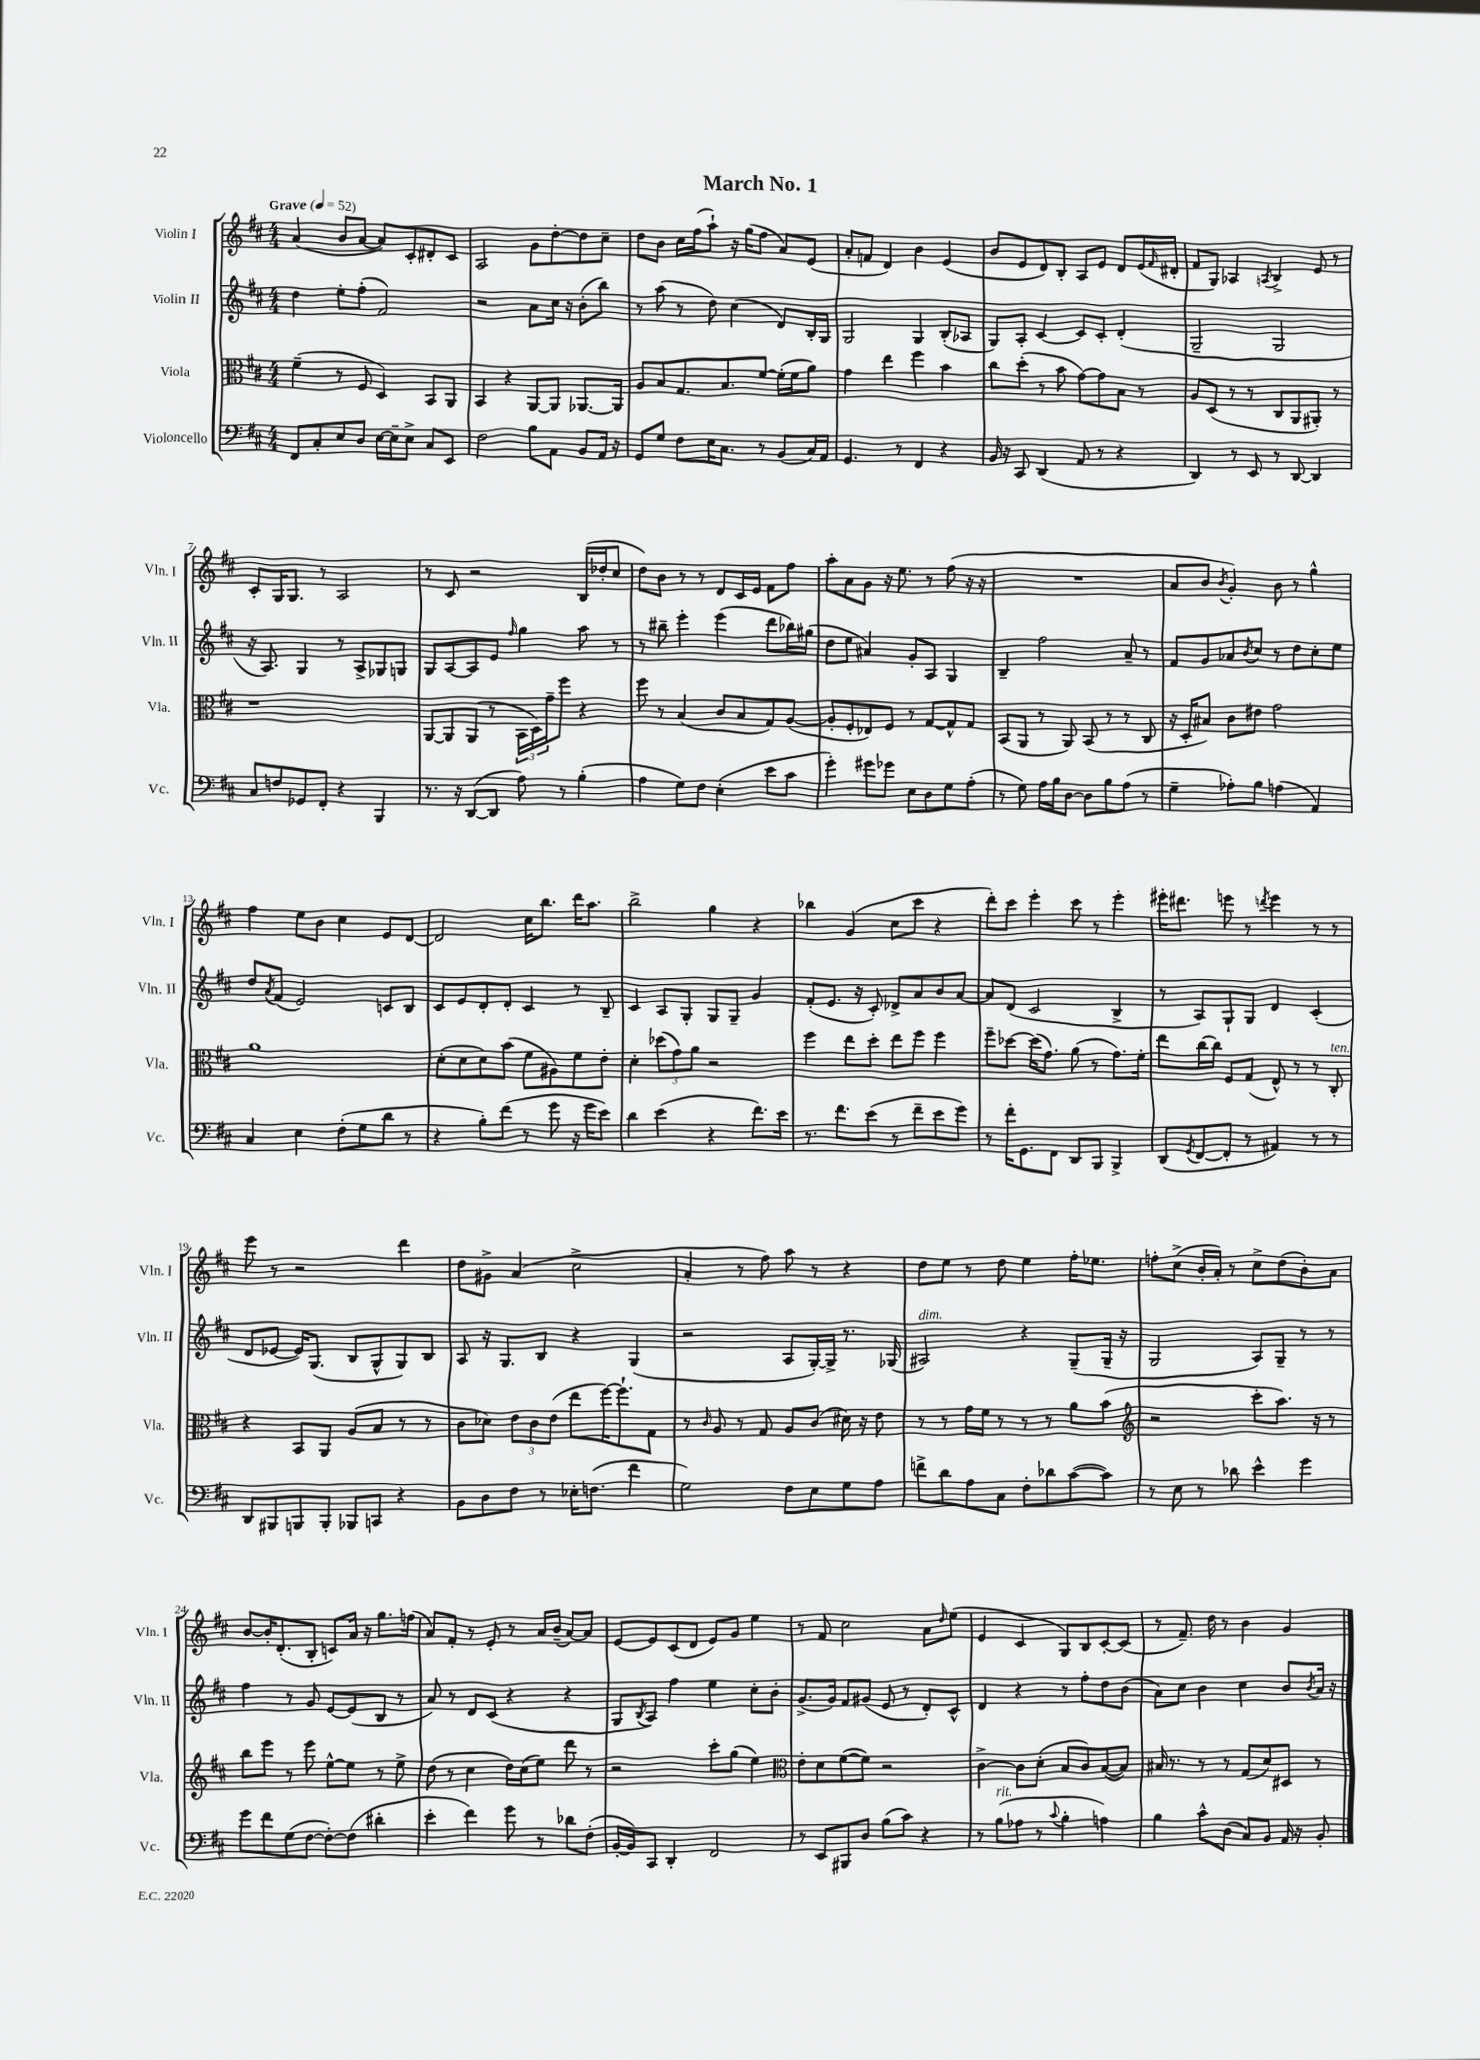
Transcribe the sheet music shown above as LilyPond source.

\header { title = "March No. 1" }
<<
\new StaffGroup <<
\new Staff = "s0" \with { instrumentName = "Violin I" shortInstrumentName = "Vln. I" } {
    \clef treble \key d \major \numericTimeSignature \time 4/4 \tempo "Grave" 4 = 52
    a'4( b'8 a'8~ a'8) cis'8-. dis'8-. cis'8 |
    a2 g'8 d''8~-. d''8 cis''8-- |
    d''8 b'8 cis''16 fis''16( a''8-!) r16 g''16( fis''8 a'8) e'8( |
    a'8-. f'8 d'4) b'4 e'4( |
    b'8 e'8 d'8) b8-. a8 e'8 d'8 e'16( \grace { fis'16 } dis'16-. |
    fis'8 g8) aes4 \acciaccatura { a8 } b4-> e'8 r8 |
    cis'8-. g16 g8. r8 a2 |
    r8 cis'8 r2 b16( des''16-. cis''8 |
    d''8) b'8 r8 r8 d'8 cis'16 e'16 fis'8 fis''8 |
    a''8-. a'8 g'8 r16 e''8. r8 fis''8( r16 r16 |
    R1 |
    a'8 b'8 \acciaccatura { b'8 } g'4-.) b'8 r8 g''4-^ |
    fis''4 e''8 b'8 cis''4 e'8 d'8~ |
    d'2 cis''16 b''8. d'''16 a''8. |
    b''2-> g''4 r4 |
    bes''4 g'4( cis''8 cis'''8 r4 |
    d'''8-.) cis'''8 e'''4-. cis'''8 r8 e'''4-. |
    eis'''16-. dis'''8. e'''8 r8 \acciaccatura { d'''8 } e'''4 r8 r8 |
    e'''8 r8 r2 d'''4 |
    d''8 gis'8-> a'4( cis''2-> |
    a'4-. r8 fis''8) a''8 r8 r4 |
    d''8 e''8 r8 d''8 e''4 fis''16-. ees''8. |
    f''8-. cis''8->( b'16-. a'16-.) r8 cis''8-> d''8( b'8-.) a'8 |
    b'8~ b'16-. d'8.-.( b8-. c'8) a'16 r16 g''8. f''16( |
    a'8) fis'8-. r8 e'8-. r8 a'16 b'16--( a'8~) a'8 |
    e'8~ e'8 cis'8( d'8 e'8) g'8 e''4 |
    r8 fis'8 cis''2 a'8 \grace { d''16 } e''8( |
    e'4 cis'4 g8) b8 cis'8~-. cis'8( |
    r8 fis'8.--) d''16 r8 b'4 g'4 \bar "|." |
}
\new Staff = "s1" \with { instrumentName = "Violin II" shortInstrumentName = "Vln. II" } {
    \clef treble \key d \major \numericTimeSignature \time 4/4
    d''4 e''8-. fis''8-.( fis'2) |
    r2 a'8 cis''16 r16 b'8-.( b''8) |
    r8 a''8( r8 d''8) cis''4( d'8) b16-. g16 |
    g2 g4 b8-.( aes8 |
    g8) a8-. cis'4~ cis'8 cis'8-. d'4-.( |
    g2-- g2 |
    r16 a8.) g4 r8 a8-> ges8 g8 |
    g8 a8~ a8 e'8 \grace { fis''16 } g''4 a''8 r8 |
    r8 bis''8-- e'''4-. e'''4( d'''8 bes''16) gis''16( |
    d''8 e''8 ais'4) g'8-. a8 g4 |
    b4-- fis''2 a'8-- r8 |
    fis'8 g'8 aes'8 \acciaccatura { b'8 } cis''8 r8 d''8 cis''8-. e''8 |
    d''8 \acciaccatura { a'8 } fis'8( e'2) c'8 b8 |
    cis'8 e'8 d'8-. d'8-. cis'4 r8 b8-- |
    cis'4 a8 g8-. g8 g8-- g'4 |
    fis'8-.( e'8. r16 cis'8-.) des'8-> a'8 b'8 a'8~ |
    a'8 d'8( cis'2 b4-> |
    r8 a8) g8-! g8 d'4 cis'4-.( |
    d'8 ees'8~ ees'16) g8.( b8 g8-^ g8) b8 |
    a8 r16 g8. b8 r4 g4( |
    r2 a8 g16~-.) g16-> r8. ges16( |
    ais2^\markup { \italic "dim." }) r4 g8--( g16-- r16 |
    g2 a8) g8-- r8 r8 |
    fis''4 r8 g'8 e'8~ e'8( b8 r8 |
    a'8) r8 d'8 cis'8( r4 r4 |
    g8 \acciaccatura { b8 } a8) fis''4 e''4 cis''8-. b'8-. |
    g'8.->( g'16) fis'8 gis'8( e'8 r8 d'8-.) cis'8-^ |
    d'4 r4 r8 fis''8-. d''8 b'8( |
    a'8) cis''8 b'4 cis''4 b'8 \acciaccatura { b'8 } a'16 r16 \bar "|." |
}
\new Staff = "s2" \with { instrumentName = "Viola" shortInstrumentName = "Vla." } {
    \clef alto \key d \major \numericTimeSignature \time 4/4
    fis'4--( r8 fis8 d4) b,8 a,8 |
    b,4 r4 a,8~ a,8 aes,8.~ aes,16 |
    a8 b8 g8. b8. fis'8~ fis'16-.( fis'16 a'8) |
    g'4 e''4 fis''4 b'4 |
    cis''8 d''8-.( r8 b'8 g'8~) g'8 b8 r8 |
    a8 d8( r8 r8 cis8 a,8 ais,8-.) r8 |
    r1 |
    a,8~ a,8 a,8( r8 \tuplet 3/2 { b,16 d16) g'16-- } fis''8 r4 |
    fis''8 r8 b4( cis'8 b8 g8) a8~( |
    a8-. fis8-. ees8) fis8 r8 g8~ g8-^ g8 |
    b,8( a,8 r8 a,8) b,8( r8 r8 cis8 |
    r16 d16-. bis8) cis'8 eis'8 g'2 |
    a'1 |
    d'8-.( d'8 d'8) b'8( fis'8 ais8) fis'8 e'8-. |
    d'4-. \tuplet 3/2 { des''8( g'8) a'8 } r2 |
    fis''4 e''8 d''8-. e''8 fis''8 fis''4 |
    fis''8-- des''8~ des''16( g'8.) a'8( r8 g'8.) fis'16-. |
    e''8 cis''16~ cis''16 fis8 g8( e8-^) r8 r8 cis8-.^\markup { \italic "ten." } |
    r4 b,8 a,8 a8( b8 r8 r8 |
    cis'8 des'8) \tuplet 3/2 { e'8 cis'8 e'8( } e''8 fis''16~) fis''8.-! g8 |
    r8 \grace { cis'16 } a8 r8 g8 a8 cis'8( dis'16) r16 e'8 |
    r8 r8 g'16 fis'16 r8 r8 r8 a'8 b'8( |
    \clef treble r2 cis'''8-. a''8.) r16 r8 |
    b''8 e'''8 r8 e'''8 e''8~-^ e''8 r8 e''8-> |
    d''8( r8 cis''4 d''16) cis''16( e''8) d'''8 r8 |
    r2 cis'''8-. g''8( e''4) |
    \clef alto e'8-. d'8 fis'8~( fis'8) r2 |
    cis'4~-> cis'8 d'8-.( b8 cis'8) b8~( b8) |
    bis16 r8. r8 r8 g8( d'8) dis8 r8 \bar "|." |
}
\new Staff = "s3" \with { instrumentName = "Violoncello" shortInstrumentName = "Vc." } {
    \clef bass \key d \major \numericTimeSignature \time 4/4
    fis,8 cis8-. e8 d8 e16~ e16-- e8-> cis8 e,8 |
    fis2 b8 a,8 b,8 a,16 r16 |
    g,8 g8 fis8 e16 cis8. r8 b,8( cis16) a,16 |
    g,4. r8 fis,4 r4 |
    b,16 r16 cis,8 d,4( a,8 r8 r4 |
    d,4) r8 e,8 r8 d,8~ d,4 |
    cis8 f8 ges,8 fis,8-. r4 b,,4 |
    r8. r16 d,8~( d,8 a8) r8 b4-.( |
    a4 g8) fis8 e4-.( e'8 cis'8 |
    g'4-.) gis'8 ges'8 e8 d8 g8 a8-.( |
    r8 g8) a16 b16 d8~ d8 b8 a8( r8 |
    g4-- aes8-.) b8 a4( a,4) |
    cis4 e4 fis8-.( g8 d'8 r8 |
    r4 b8-.) fis'8( r8 g'8 r16 g'16 e'8) |
    d'4 e'4( r4 fis'8.) e'16 |
    r8. fis'8. e'8( r8 fis'8-- e'8 g'8) |
    r8 fis'16-. g,8. fis,8 d,8 b,,8 b,,4-> |
    d,8( \acciaccatura { g,8 } fis,8~ fis,8-. r8 ais,4) r8 r8 |
    d,8 bis,,8 b,,8 b,,8-. bes,,8 c,8 r4 |
    b,8 d8 fis8 r8 ees16-. f8.( fis'4 |
    g2) fis8 e8 g8 a8 |
    f'8-> d'8 a8 cis8 fis8-. des'8 cis'8~( cis'8) |
    r8 e8 r8 des'8 e'4-^ g'4 |
    g'8 fis'8 g8( fis8~ fis8~-.) fis8( dis'4-. |
    e'4-. fis'4) g'8 r8 des'8 fis8-.( |
    b,16~-. b,16) cis,8 d,4-. fis,2 |
    r8 e,8 bis,,8 d8 b8( cis'8) r4 |
    r8 b8^\markup { \italic "rit." }( aes8 r8 \appoggiatura { cis'8 } b4-. a4) |
    b4 cis'8-^ d8( cis8) b,8 a,16 r16 b,8-. \bar "|." |
}
>>
>>
